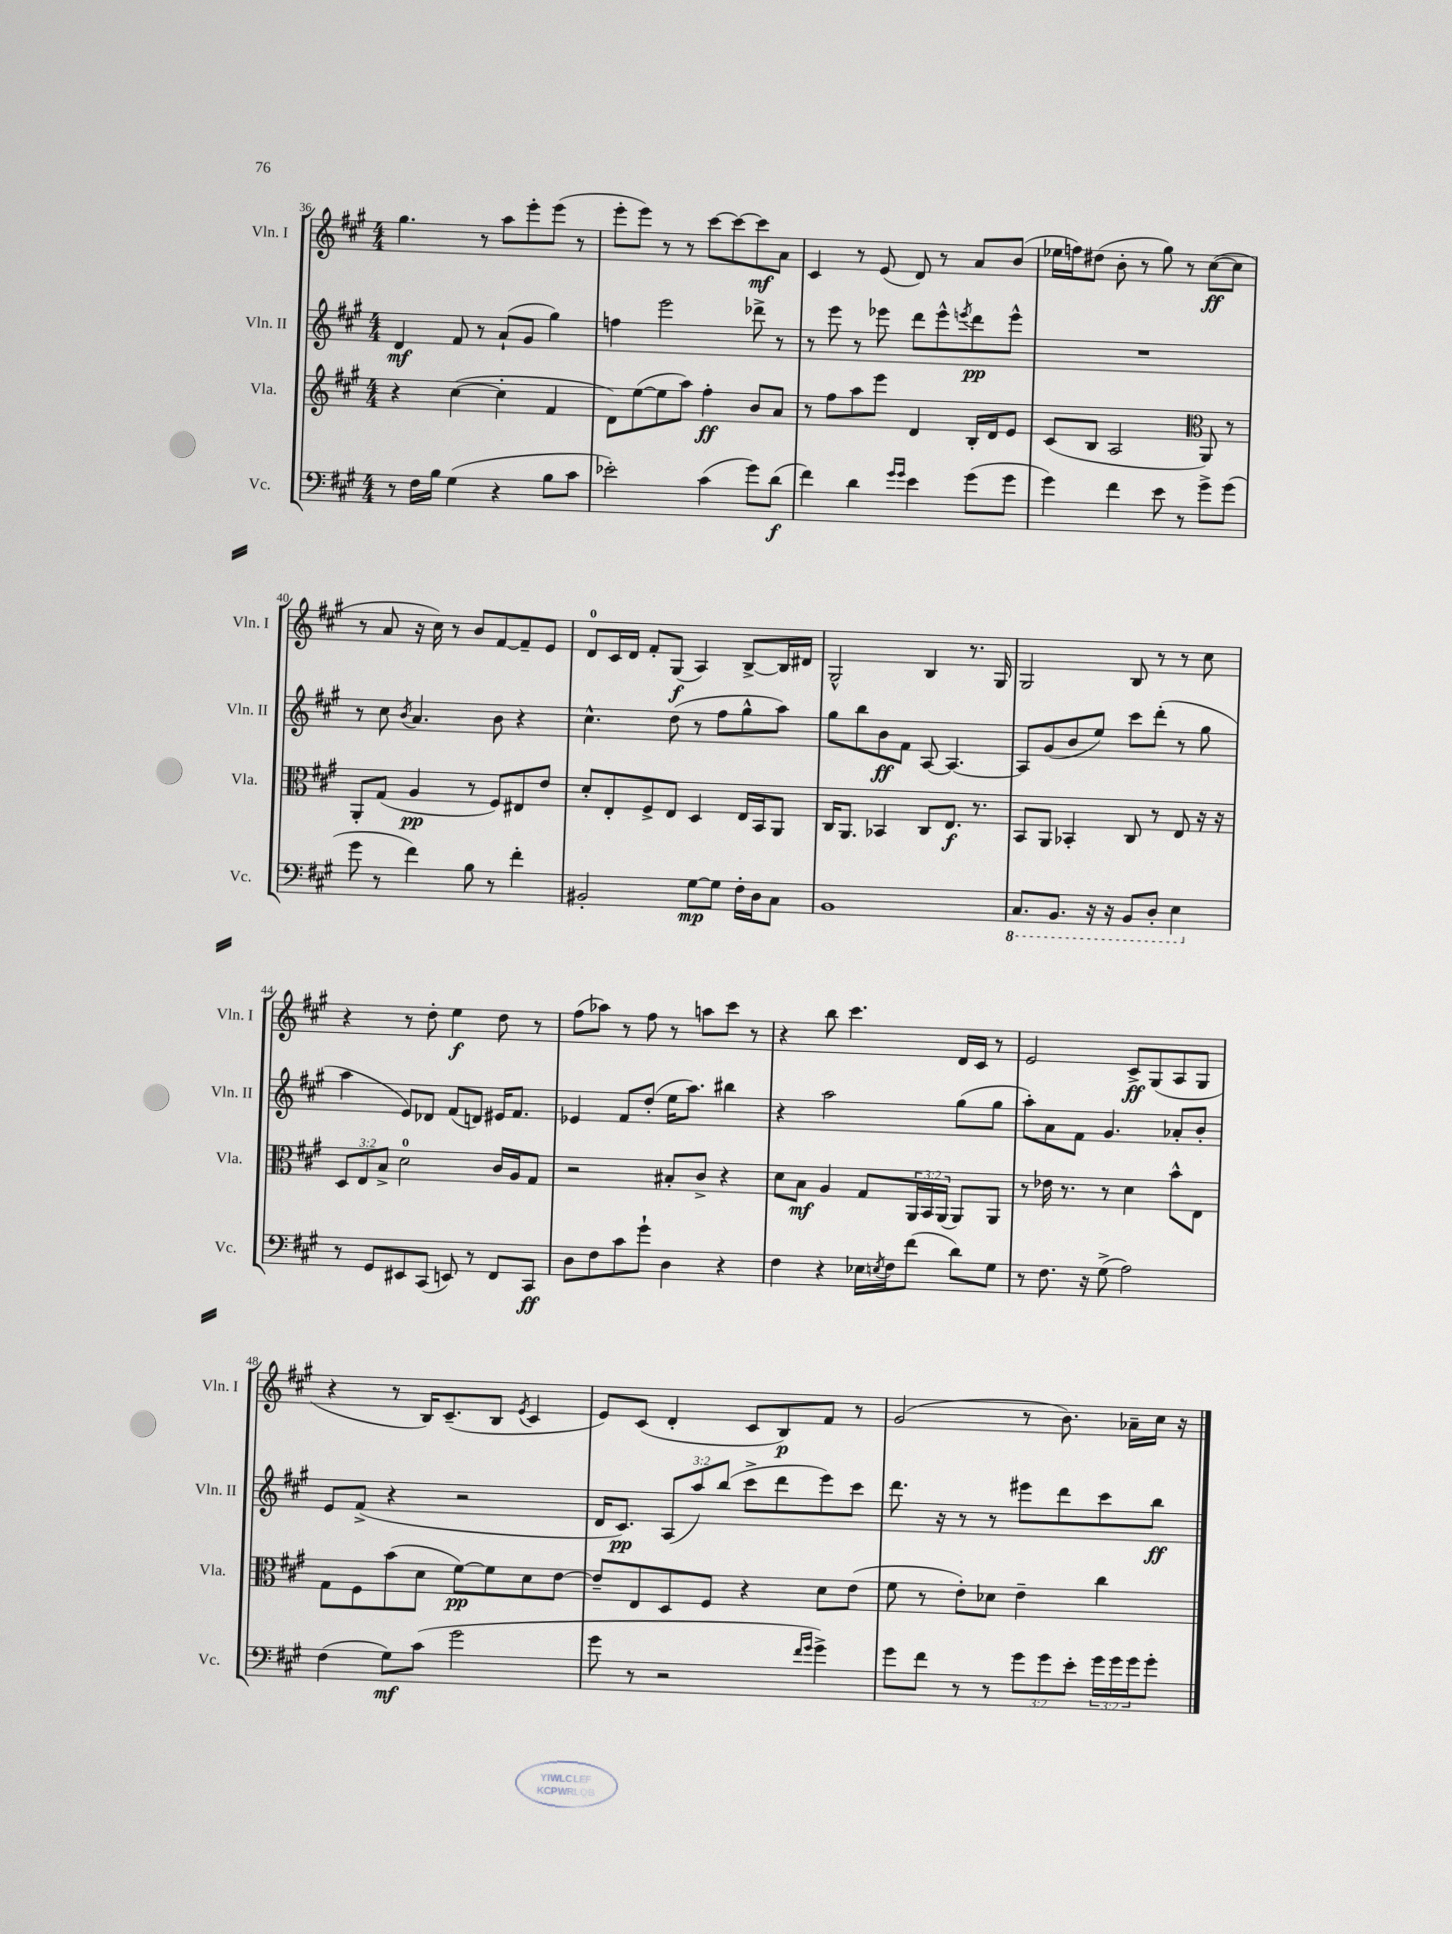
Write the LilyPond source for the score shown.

<<
\new StaffGroup <<
\new Staff = "s0" \with { instrumentName = "Vln. I" shortInstrumentName = "Vln. I" } {
    \clef treble \key a \major \numericTimeSignature \time 4/4
    gis''4. r8 a''8 e'''8-. e'''8( r8 |
    e'''8-. e'''8) r8 r8 cis'''8~ cis'''8~ cis'''8\mf a'8 |
    cis'4 r8 e'8( d'8) r8 a'8 b'8( |
    ees''16 f''16) dis''8( b'8-. r8 gis''8) r8 cis''8~\ff( cis''8 |
    r8 a'8 r16 cis''16) r8 b'8 fis'8~ fis'8-- e'8 |
    d'8-0 cis'16 d'16 fis'8-. gis8\f( a4) b8~-> b16 dis'16 |
    gis2-^ b4 r8. gis16 |
    gis2 b8 r8 r8 cis''8 |
    r4 r8 d''8-. e''4\f d''8 r8 |
    fis''8( aes''8) r8 fis''8 r8 a''8 cis'''8 r8 |
    r4 b''8 cis'''4. d'16 cis'16 r8 |
    e'2 cis'8->\ff gis8( a8 gis8 |
    r4 r8 b16) cis'8.--( b8 \acciaccatura { e'8 } cis'4 |
    e'8) cis'8( d'4-. cis'8 b8\p) fis'8 r8 |
    gis'2( r8 b'8.) aes'16-- cis''16 r16 \bar "|." |
}
\new Staff = "s1" \with { instrumentName = "Vln. II" shortInstrumentName = "Vln. II" } {
    \clef treble \key a \major \numericTimeSignature \time 4/4 \override Staff.TupletNumber.text = #tuplet-number::calc-fraction-text
    d'4\mf fis'8 r8 a'8-!( gis'8 gis''4) |
    f''4 e'''2 des'''8-> r8 |
    r8 e'''8 r8 ees'''8 d'''8 ees'''8-^ \acciaccatura { e'''8 } d'''8\pp e'''8-^ |
    R1 |
    r8 cis''8 \acciaccatura { b'8 } a'4. b'8 r4 |
    cis''4.-^ d''8( r8 fis''8 gis''8-^ a''8) |
    gis''8 b''8 b'8\ff fis'8 a8~ a4.~ |
    a8 gis'8( b'8 e''8) cis'''8 d'''8-.( r8 gis''8 |
    a''4 e'8) des'8 fis'8( d'8) eis'16 fis'8. |
    ees'4 fis'8 d''8-.( e''16 a''8.) bis''4 |
    r4 a''2 gis''8( gis''8 |
    a''8-.) a'8 fis'8 gis'4. aes'8-. b'8-. |
    e'8 fis'8->( r4 r2 |
    d'16 cis'8.\pp) \tuplet 3/2 { a8( a''8) b''8( } cis'''8-> d'''8 e'''8) cis'''8 |
    d'''8. r16 r8 r8 eis'''8 d'''8 cis'''8 b''8\ff \bar "|." |
}
\new Staff = "s2" \with { instrumentName = "Vla." shortInstrumentName = "Vla." } {
    \clef treble \key a \major \numericTimeSignature \time 4/4 \override Staff.TupletNumber.text = #tuplet-number::calc-fraction-text
    r4 cis''4~( cis''4-. fis'4 |
    d'8) e''8~( e''8 a''8) fis''4-.\ff b'8 a'8 |
    r8 fis''8 a''8 e'''8 d'4 b16-. d'16 e'8 |
    cis'8( b8 a2 \clef alto a,8) r8 |
    a,8-. gis8( a4\pp r8 fis8) eis8 e'8 |
    d'8-. e8-. fis8-> e8 d4 e16 b,16 a,8 |
    cis16 a,8. bes,4 cis8 e8.\f r8. |
    b,8 a,8 bes,4-. cis8 r8 e8 r16 r16 |
    \tuplet 3/2 { d8 e8 b8-> } d'2-0 cis'16 a16 gis8 |
    r2 bis8-. cis'8-> r4 |
    d'8 b8\mf a4 gis8 \tuplet 3/2 { a,16 b,16 a,16( } a,8) a,8 |
    r8 ees'16 r8. r8 d'4 b'8-^ e8 |
    gis8 fis8 b'8( d'8 fis'8~\pp) fis'8 d'8 e'8~ |
    e'8-- e8 d8 fis8 r4 d'8 e'8( |
    fis'8 r8 e'8-.) des'8 e'4-- cis''4 \bar "|." |
}
\new Staff = "s3" \with { instrumentName = "Vc." shortInstrumentName = "Vc." } {
    \clef bass \key a \major \numericTimeSignature \time 4/4 \override Staff.TupletNumber.text = #tuplet-number::calc-fraction-text
    r8 fis16 b16 gis4( r4 b8 cis'8 |
    ees'2-.) cis'4( gis'8) d'8\f( |
    fis'4) d'4 \grace { gis'16 gis'16 } e'4 gis'8( gis'8 |
    gis'4) fis'4 e'8 r8 gis'8-> gis'8( |
    gis'8 r8 fis'4) b8 r8 fis'4-. |
    bis,2-. gis8~\mp gis8 fis16-. d16 cis8 |
    b,1 |
    \ottava #-1 cis,8. b,,8. r16 r16 b,,8 d,8-. e,4 \ottava #0 |
    r8 gis,8 eis,8 cis,8( e,8) r8 fis,8 cis,8\ff |
    d8 fis8 cis'8 gis'8-! d4 r4 |
    fis4 r4 ees16 \acciaccatura { e8 } fis16 fis'8( d'8) gis8 |
    r8 fis8. r16 gis8->( a2) |
    fis4( gis8\mf) cis'8( gis'2 |
    gis'8 r8 r2 \grace { fis'16 gis'16 } gis'4->) |
    gis'8 fis'8 r8 r8 \tuplet 3/2 { gis'8 gis'8 e'8-. } \tuplet 3/2 { gis'16 gis'16 gis'16 } gis'8-. \bar "|." |
}
>>
>>
\layout { \context { \Score currentBarNumber = #36 } }
